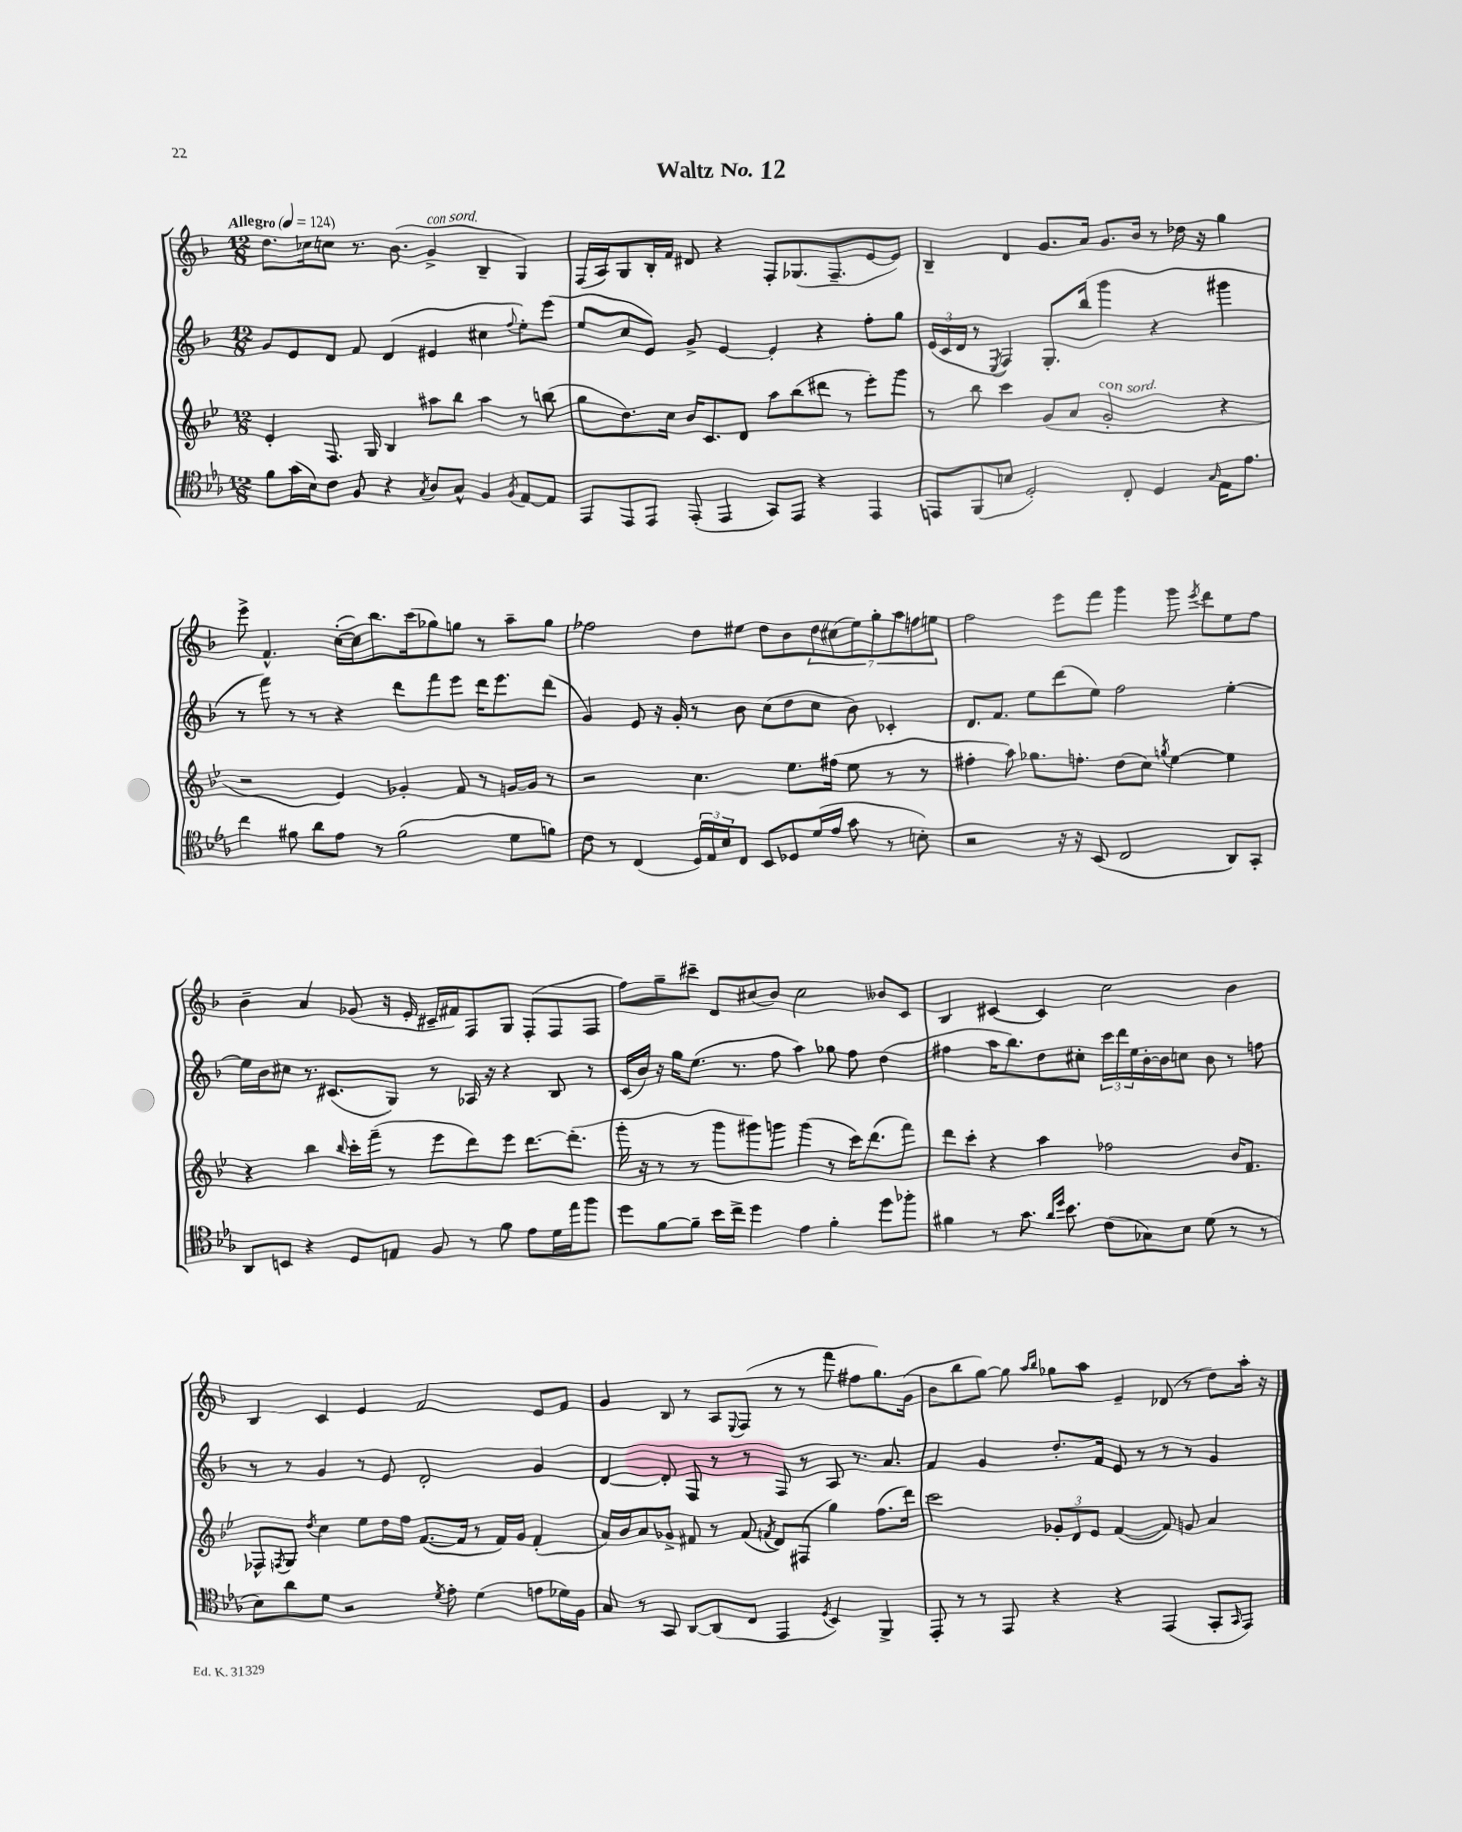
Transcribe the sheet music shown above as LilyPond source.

\header { title = "Waltz No. 12" }
<<
\new StaffGroup <<
\new Staff = "s0" {
    \clef treble \key f \major \numericTimeSignature \time 12/8 \tempo "Allegro" 4 = 124
    d''8. ces''16 c''8 r8. bes'8.( g'4->^\markup { \italic "con sord." } bes4-- g4) |
    f16( a16) g8 bes16-. f'16 dis'8 r4 f8-. ges8.( f8.-- e'8~ e'8) |
    bes4-- d'4 g'8. a'16 g'8. bes'16 r8 des''16 r16 g''4 |
    e'''8-> f'4.-^ c''16~-.( c''16) bes''8. c'''16( ges''8) g''8 r8 a''8-- g''8 |
    fes''2 d''8 eis''8 d''8 bes'8 \tuplet 7/4 { d''8 cis''8( eis''8) g''8-. a''8 f''8 e''8 } |
    f''2 e'''8 f'''8 g'''4 g'''8 \acciaccatura { e'''8 } d'''8 e''8 f''8 |
    bes'4-- a'4 ges'8( r16 e'16-. cis'16-- fis'16) f8 g8 f8-.( f8 f8 |
    f''8) g''8-- cis'''8-- d'8 cis''8( bes'8) cis''2 beses'8 c'8 |
    bes4 cis'4~ cis'4 c''2 bes'4 |
    bes4 c'4 e'4 f'2 e'8 f'8 |
    g'4 bes8 r8 a8 \appoggiatura { e8 } f8( r8 r8 f'''8 fis''8 g''8.) g'16( |
    bes'8 bes''8 g''8~) g''8 \grace { a''16 bes''16 } ges''8 a''8 e'4-- des'8( r8 d''8) a''16-. r16 \bar "|." |
}
\new Staff = "s1" {
    \clef treble \key f \major \numericTimeSignature \time 12/8
    g'8 e'8 d'8 f'8 d'4( eis'4 cis''4 \appoggiatura { f''8 } e''8-.) e'''8( |
    e''8 c''8 e'8) g'8-> e'4~ e'4-. r4 f''8-. g''8 |
    \tuplet 3/2 { e'16( c'16 d'16 } r8 \acciaccatura { e8 } f4) g8.-. bes''16( g'''4 r4 gis'''4 |
    r8 f'''8) r8 r8 r4 d'''8 f'''8 e'''8 d'''16 e'''8. d'''8( |
    g'4) e'8 r16 g'16-. r8 bes'8 c''8( d''8 c''8 bes'8) ces'4-. |
    d'8. f'8. e''8 d'''8( e''8) f''2 e''4~-. |
    e''16 bes'16 cis''8 r8. cis'8.( g8) r8 aes16 r16 r4 bes8 r8 |
    c'16( bes'16) r16 g''16 e''8.( r8. f''8 a''4) ges''8 f''8 d''4( |
    fis''4 a''16 bes''8.) d''8 cis''8-. \tuplet 3/2 { c'''16 d'''16 e''16 } bes'16~-. bes'16 c''8 bes'8 r8 f''8 |
    r8 r8 g'4 r8 e'8 d'2-. g'4 |
    d'4~ d'8-. f8 r8 r8 f8 r8 a8 r8. a'8. |
    f'4 g'4 d''8.-. f'16 e'8 r8 r8 r8 g'4 \bar "|." |
}
\new Staff = "s2" {
    \clef treble \key bes \major \numericTimeSignature \time 12/8
    ees'4-. f8. g16 bes4 ais''8 bes''8 ais''4 r8 b''8( |
    g''8 d''8.) c''16 bes'16 c'8. d'8 a''8 bes''8( dis'''8 r8 ees'''8-.) g'''8 |
    r8 bes''8 c'''4 g'8( a'8 g'2-.^\markup { \italic "con sord." } r4 |
    r2 ees'4) ges'4-. f'8 r8 g'16~ g'16 r8 |
    r2 c''4. ees''8. fis''16( ees''8 r8 r8 |
    fis''4-. a''8) ges''8. f''8.-. d''8( c''8) \acciaccatura { g''8 } ees''4~ ees''4 |
    r4 bes''4 \grace { bes''16 } c'''16-. f'''16--( r8 ees'''8 d'''8) ees'''8 d'''8.~ d'''8.-.( |
    g'''16-. r16 r8 r8 g'''8 gis'''8) g'''8 g'''4( r8 c'''16) d'''8.( f'''8) |
    d'''8 c'''8-. r4 a''4 fes''2 bes'16 f'8. |
    fes8-^ \acciaccatura { f8 } g8 \acciaccatura { d''8 } c''4 ees''8 d''16 f''16 f'8.~( f'16 r8 f'16) g'16 f'4-.( |
    a'16) bes'16 a'8 ges'8-> fis'8 r8 fis'8( \acciaccatura { f'8 } d'8) fis8( g''4) f''8.( d'''16) |
    c'''2 \tuplet 3/2 { ges'8-. d'8 ees'8 } f'4~( f'8) g'8 a'4 \bar "|." |
}
\new Staff = "s3" {
    \clef tenor \key ees \major \numericTimeSignature \time 12/8
    f'8 g'16( bes16) c'8 f8 r4 \acciaccatura { g8 } aes8 g8-^ f4 \acciaccatura { f8 } ees8~ ees8 |
    ees,8 ees,8 ees,8 ees,8-.( ees,4 g,8) ees,8 r4 ees,4 |
    e,8 f,8( b8 d2-.) c8-. d4 \grace { g16 } ees16 ees'8. |
    c''4 fis'8 aes'8 ees'8 r8 fis'2( d'8 f'8) |
    c'8 r8 c4( \tuplet 3/2 { d16) ees16 bes16 } c8 bes,8 des8 d'16( ees'16 g'8 r8 b8-.) |
    r2 r16 r16 bes,8( c2 aes,8) g,8-. |
    aes,8 b,8 r4 d8 e8 f8 r8 f'8 ees'8 d'16 ees''16 f''8 |
    d''8 f'8~ f'8-- bes'16 c''16-> d''4 ees'4 f'4-. d''8 fes''8-. |
    fis'4 r8 g'8. \grace { aes'16 d''16 } bes'8. c'8( ges8) bes8 d'8( r8 r8 |
    bes8) aes'8 d'8 r2 \acciaccatura { d'8 } ees'8-. d'4( e'8 des'16) f16 |
    g8 r8 g,8 aes,8~ aes,8( c8 ees,4 \acciaccatura { d8 } bes,4) f,4-> |
    ees,8-. r8 r8 ees,8 r4 r4 ees,4( g,8-. \grace { g,16 } ees,8) \bar "|." |
}
>>
>>
\layout { \context { \Score \remove "Bar_number_engraver" } }
